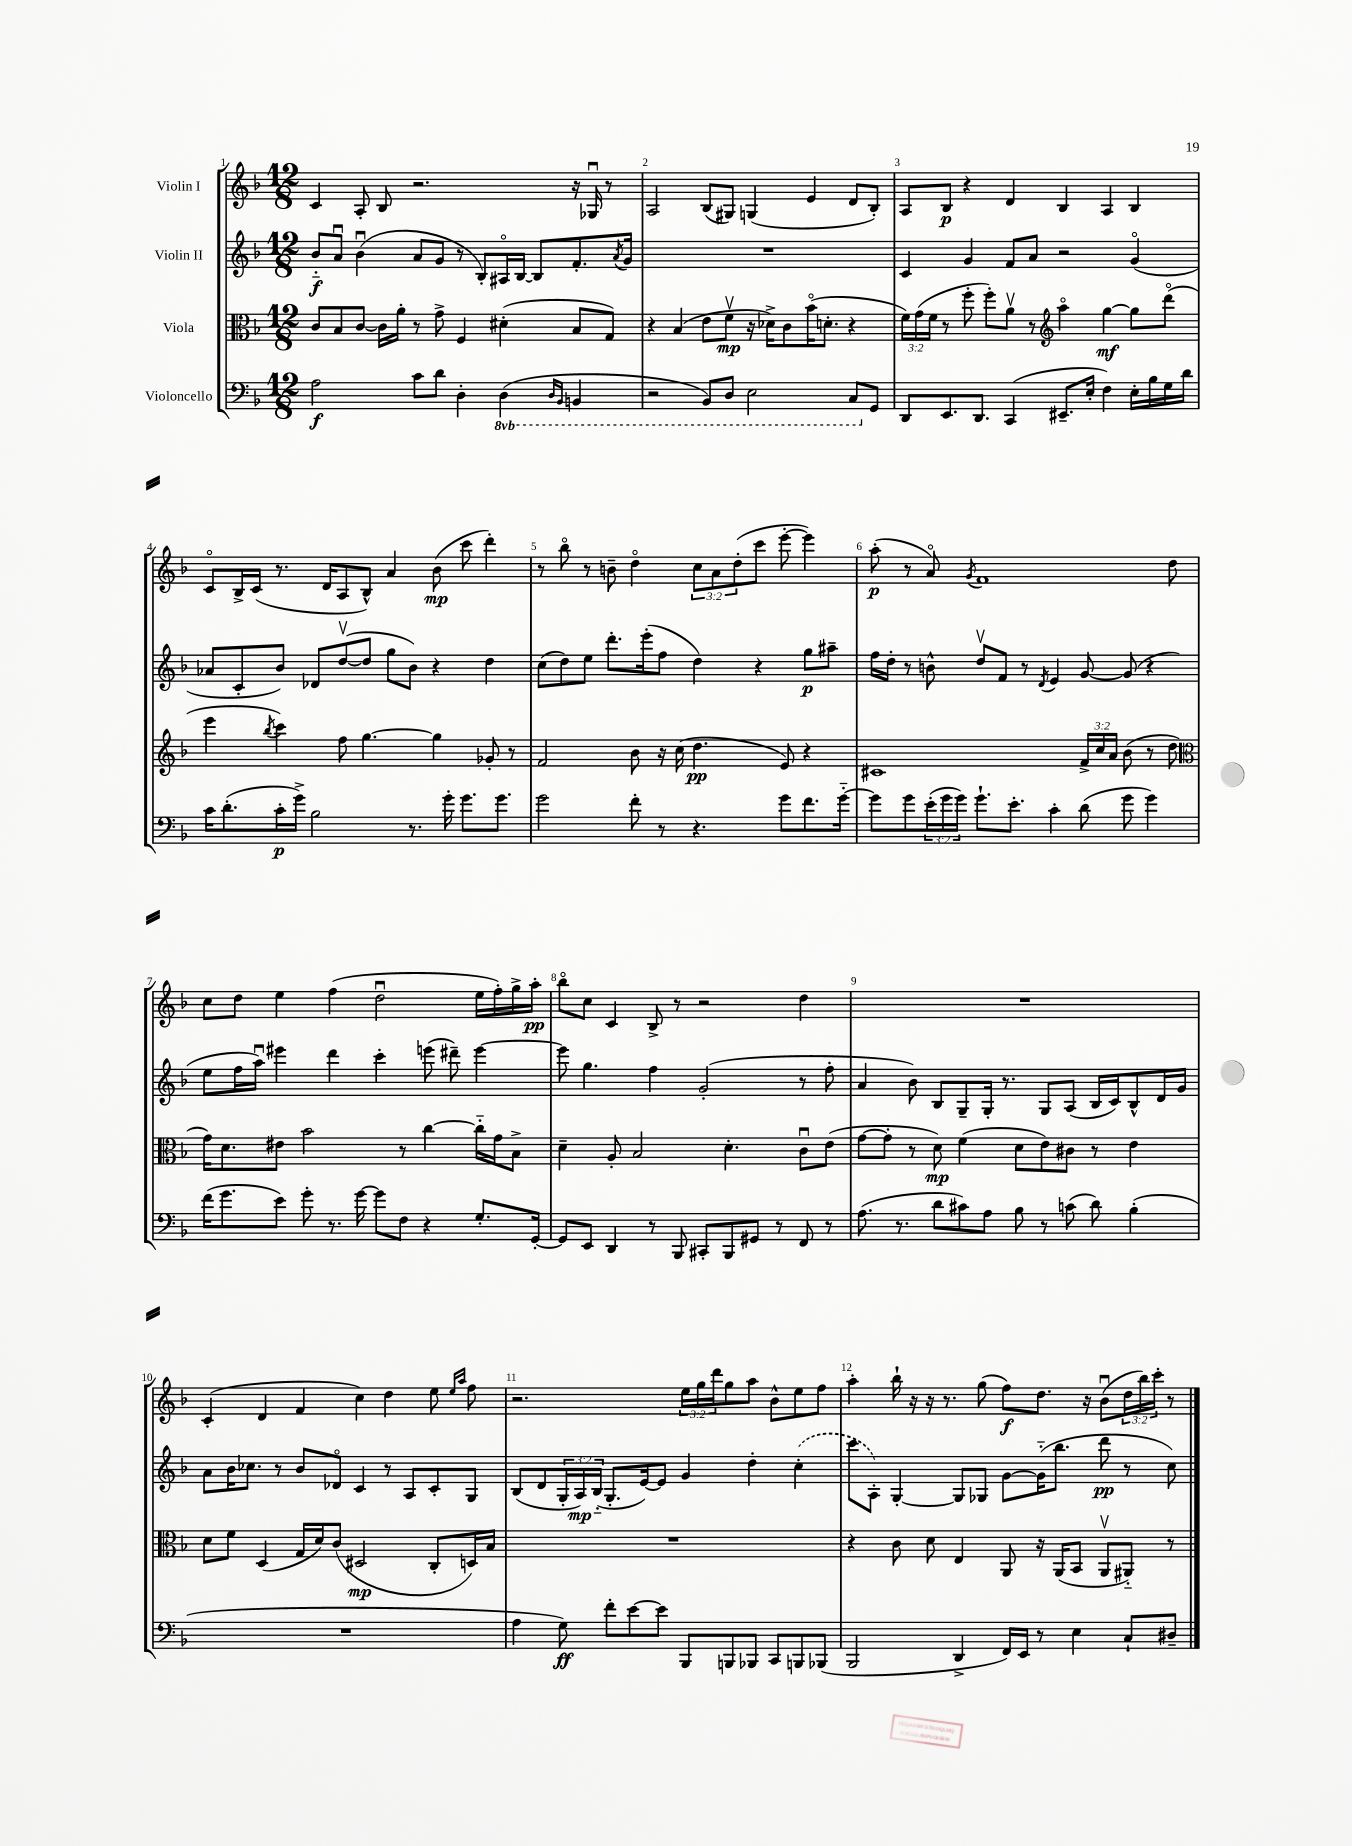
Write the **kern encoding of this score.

**kern	**kern	**kern	**kern
*staff4	*staff3	*staff2	*staff1
*clefF4	*clefC3	*clefG2	*clefG2
*k[b-]	*k[b-]	*k[b-]	*k[b-]
*M12/8	*M12/8	*M12/8	*M12/8
2A	8c	8b-'~	4c
.	8B-	8au	.
.	[8c	(4b-u	8A'
.	16c]	.	8B-
.	16a'	.	.
8c	8r	8a	2.r
8d	8g^	8g	.
4D'	4F	8r	.
.	.	8B-')	.
(4DD	(4d#'	16A#o	.
.	.	[16B-	.
.	.	8B-]	.
16qqDD	.	.	.
16qqBBB-	.	.	.
4BBB	8B-	8.f'	16r
.	.	.	16G-u
.	8G)	.	8r
.	.	8qa	.
.	.	16g	.
=	=	=	=
2r	4r	1.r	2A
.	(4B-	.	.
8BBB-)	8e	.	(8B-
8DD	8fv	.	8G#)
2EE	16r	.	(4G
.	16d-^)	.	.
.	8c	.	.
.	(16b-o	.	4e
.	8.d'	.	.
8CC	4r	.	8d
8GG	.	.	8B-')
=	=	=	=
8DD	24f)	4c	8A
.	(24g	.	.
.	24f	.	.
8.EE	8r	.	8B-
.	8ff'	4g	4r
8.DD	.	.	.
.	8ff')	.	.
(4CC	8av	8f	4d
.	8r	8a	.
*	*clefG2	*	*
8.EE#~	4aao	2r	4B-
16E'	.	.	.
4F)	[4gg	.	4A
16E'	8gg]	(4go	4B-
16B-	.	.	.
16G	(8dddo	.	.
16d	.	.	.
=	=	=	=
16c	4eee	8a-	8co
(8.d'	.	.	.
.	.	8c'	16B-^
.	.	.	(16c
.	8qbb-	.	.
16c'	4ccc)	8b-)	8.r
16g^)	.	.	.
2B-	.	8d-	.
.	.	.	16d
.	8ff	([8ddv	8A
.	[4.gg	8dd]	8B-^^)
.	.	8gg	4a
8.r	.	8b-)	.
.	4gg]	4r	(8b-
16g'	.	.	.
8.g	.	.	8ccc
.	8g-'	4dd	4ddd')
8.g	.	.	.
.	8r	.	.
=	=	=	=
2g	2f	(8cc	8r
.	.	8dd)	8bb-o
.	.	8ee	8r
.	.	8.ddd'	8b~
8f'	8b-	.	4ddo
.	.	(16eee'	.
8r	16r	8ff	.
.	(16cc	.	.
4.r	4.dd	4dd)	12cc
.	.	.	12a
.	.	.	(12dd'
.	.	4r	8ccc
8g	8e)	.	[8eee'
8.f	4r	8gg	4eee])
.	.	8aa#~	.
[16g'~	.	.	.
=	=	=	=
8g]	1c#	16ff	(8aa'
.	.	16dd'	.
8g	.	8r	8r
(24e'	.	8b^^	8ao)
24g	.	.	.
24g)	.	.	.
.	.	.	8qg
8.g`	.	8ddv	1f
.	.	8f	.
8.e'	.	.	.
.	.	8r	.
.	.	8qd	.
4c'	.	4e	.
(8d	24f^	[8g	.
.	24cc	.	.
.	24a	.	.
8g	(8b-	(8g]	.
4g)	8r	4r	.
.	8dd	.	8dd
=	=	=	=
*	*clefC3	*	*
(16f	16g)	8ee	8cc
8.g	8.d	.	.
.	.	16ff	8dd
.	.	16aau)	.
8e)	8e#	4eee#	4ee
8g'	2b-	.	.
8.r	.	4ddd	(4ff
[16g	.	.	.
8g]	.	4ccc'	2ddu
8F	8r	.	.
4r	[4cc	(8eee	.
.	.	8ddd#~)	.
8.G'	16cc'~]	[4eee	16ee
.	16g	.	16ff')
.	8B-^	.	16gg^
[16GG'	.	.	16aa'
=	=	=	=
8GG]	4d~	8eee]	8bb-o
8EE	.	4.gg	8cc
4DD	8A'	.	4c
.	2B-	.	.
8r	.	4ff	8B-^
8BBB-	.	.	8r
8CC#'	.	(2g'	2r
8BBB-	4.d'	.	.
8GG#	.	.	.
8r	.	.	.
8FF	8cu	8r	4dd
8r	(8e	8ff'	.
=	=	=	=
(8.A	[8g	4a	1.r
.	8g']	.	.
8.r	.	.	.
.	8r	8b-)	.
8d	8d)	8B-	.
8c#)	(4f	8G~	.
8A	.	16G'	.
.	.	8.r	.
8B-	8d	.	.
8r	8e)	8G	.
(8c	8c#	(8A	.
8d)	8r	16B-	.
.	.	16c)	.
(4B-'	4e	8B-^^	.
.	.	16d	.
.	.	16g	.
=	=	=	=
1.r	8d	8a	(4c'
.	8f	16b-	.
.	.	8.cc-	.
.	(4D	.	4d
.	.	8r	.
.	16G	8b-	4f
.	16d)	.	.
.	(8c	8d-o	.
.	2D#	4c	4cc)
.	.	8r	4dd
.	.	8A	.
.	8C'	8c'	8ee
.	.	.	16qqee
.	.	.	16qqaa
.	16D)	8G	8ff
.	16B-	.	.
=	=	=	=
4A	1.r	(8B-	2.r
.	.	8d	.
8G)	.	24G'	.
.	.	24A)	.
.	.	(24B-'~	.
8f'	.	8.G'	.
[8e	.	.	.
.	.	[16e)	.
8e]	.	8e]	.
8BBB-	.	4g	24ee
.	.	.	24gg
.	.	.	24ddd
8BBB	.	.	8gg
8BBB-	.	4dd'	8aa
8CC	.	.	8b-^^
8BBB	.	(4cc'	8ee
(8BBB-	.	.	8ff
=	=	=	=
2BBB-	4r	8ccc	4aa'
.	.	8A')	.
.	8c	[4G'	16bb-`
.	.	.	16r
.	8d	.	16r
.	.	.	8.r
4DD^	4E	8G]	.
.	.	8G-	(8gg
16FF)	8AA	[8g	8ff)
16EE	.	.	.
8r	16r	(16g'~]	8.dd
.	(16AA	8.bb-	.
4E	8BB-	.	.
.	.	.	16r
.	8AAv	8ddd	(8b-u
8C`	8AA#'~)	8r	24dd
.	.	.	24bb-)
.	.	.	24ccc'
8D#~	8r	8cc)	8r
==	==	==	==
*-	*-	*-	*-
